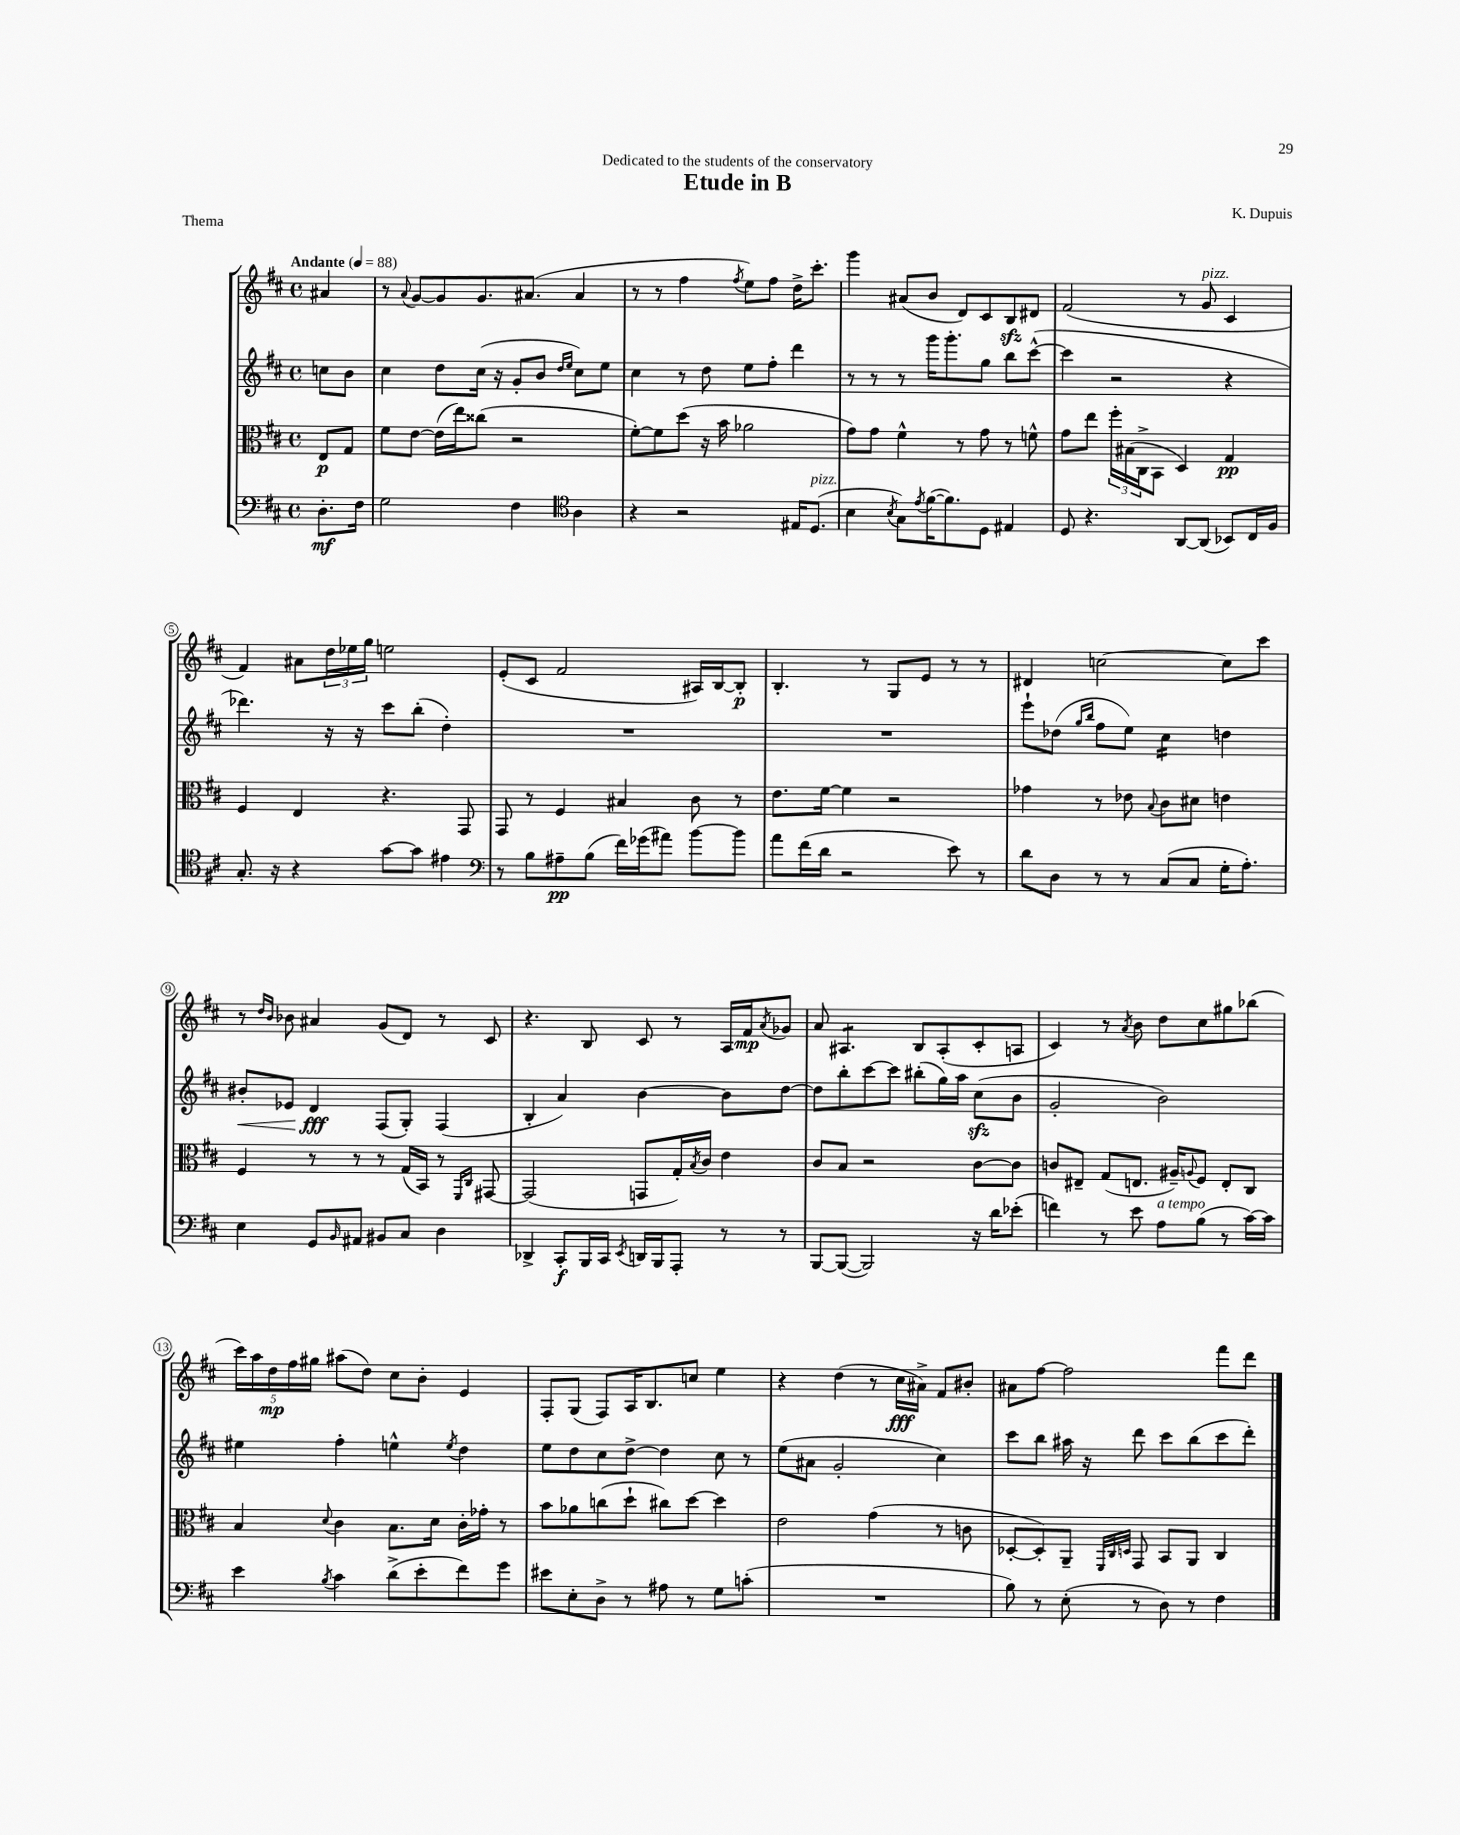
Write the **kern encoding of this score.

**kern	**kern	**kern	**kern
*staff4	*staff3	*staff2	*staff1
*clefF4	*clefC3	*clefG2	*clefG2
*k[f#c#]	*k[f#c#]	*k[f#c#]	*k[f#c#]
*M4/4	*M4/4	*M4/4	*M4/4
*met(c)	*met(c)	*met(c)	*met(c)
*MM88	*MM88	*MM88	*MM88
8.D'\L	8E/L	8cc\L	4a#/
.	8G/J	8b\J	.
16F#\Jk	.	.	.
=	=	=	=
2G\	8f#\L	4cc#\	8r
.	.	.	8qqa/
.	[8e\J	.	[8g/L
.	(16e\]LL	8dd\L	8g/]
.	16ee\J)	.	.
.	(8cc##\J	(16cc#\Jk	8.g/
.	.	16r	.
4F#\	2r	8g'/L	.
.	.	.	(8.a#/J
.	.	8b/J	.
*clefC4	*	*	*
.	.	16qqdd/LL	.
.	.	16qqee/JJ	.
4A\	.	8cc#\L)	4a#/
.	.	8ee\J	.
=	=	=	=
4r	[8f#'\L)	4cc#\	8r
.	8f#\]	.	8r
2r	(8dd\J	8r	4ff#\
.	16r	8dd\	.
.	16b\	.	.
.	.	.	8qff#/
.	2a-\	8ee\L	8ee\L)
.	.	8ff#'\J	8ff#\J
16E#/LK	.	4ddd\	16dd^\LK
(8.D/J	.	.	8.ccc#'\J
=	=	=	=
4B\	8g\L)	8r	4ggg\
.	8g\J	8r	.
8qB/	.	.	.
8G\L)	4f#^^\	8r	(8a#/L
8qe/	.	.	.
([16f#\K	.	16ggg\LK	8b/J
8.f#\])	.	8.ggg'\	.
.	8r	.	8d/L)
8D\J	8g\	8gg\J	8c#/
4E#/	8r	8bb\L	8B/
.	8f^^\	([8ccc#^^\J	8d#/J
=	=	=	=
8D/	8g\L	4ccc#\]	(2f#/
4.r	8ee\J	.	.
.	24ff#'\LL	2r	.
.	(24B#\	.	.
.	24C#^\J	.	.
.	8BB\J	.	.
[8AA/L	4D/)	.	8r
(8AA/]J	.	.	8g/
8BB-/L)	4G/	4r	4c#/
16C#/L	.	.	.
16F#/JJ	.	.	.
=	=	=	=
8.G'/	4F#/	4.ddd-\)	4f#/)
16r	.	.	.
4r	4E/	.	8a#\L
.	.	16r	24dd\L
.	.	.	24ee-\
.	.	16r	.
.	.	.	24gg\JJ
[8g\L	4.r	8ccc#\L	2ee\
8g\]J	.	(8bb'\J	.
4e#\	.	4dd'\)	.
.	8GG/	.	.
=	=	=	=
*clefF4	*	*	*
8r	8GG/	1r	(8e'/L
8B\L	8r	.	8c#/J
8A#~\	4F#/	.	2f#/
(8B\J	.	.	.
16f#\LL)	4B#/	.	.
(16g-\J	.	.	.
8a#\J)	.	.	.
[8b\L	8c#\	.	16A#/LL)
.	.	.	[16B/J
8b\]J	8r	.	8B'/]J
=	=	=	=
8a\L	8.e\L	1r	4.B'/
(16f#\L	.	.	.
16d\JJ	[16f#\Jk	.	.
2r	4f#\]	.	.
.	.	.	8r
.	2r	.	8G/L
.	.	.	8e/J
8e\)	.	.	8r
8r	.	.	8r
=	=	=	=
8d\L	4g-\	8eee`\L	4d#/
8D\J	.	(8dd-\J	.
.	.	16qqgg/LL	.
.	.	16qqbb/JJ	.
8r	8r	8ff#\L	[2cc\
8r	8e-\	8ee\J)	.
.	8qqB/	.	.
(8C#/L	8c#\L	4cc#\	.
8C#/J	8d#\J	.	.
16G'\LK	4e\	4dd\	8cc\]L
8.A'\J)	.	.	.
.	.	.	8ccc#\J
=	=	=	=
4E\	4F#/	8b#'/L	8r
.	.	.	16qqdd/LL
.	.	.	16qqb/JJ
.	.	8e-/J	8b-\
8GG/L	8r	4d/	4a#/
16qqBB/	.	.	.
8AA#/J	8r	.	.
8BB#/L	8r	(8F#/L	(8g/L
8C#/J	(16G/LL	8G'/J)	8d/J)
.	16BB/JJ)	.	.
4D\	8r	(4F#/	8r
.	16qqFF#/LL	.	.
.	16qqC#/JJ	.	.
.	[8GG#/	.	8c#/
=	=	=	=
4DD-^/	(2GG#/]	4B'/	4.r
8CC#'/L	.	4a/)	.
16BBB/L	.	.	8B/
16CC#/JJ	.	.	.
8qEE/	.	.	.
16DD/LL	8GG/L	[4b\	8c#/
16BBB/J	.	.	.
8AAA'/J	16G'/L)	.	8r
.	8qB/	.	.
.	16c#/JJ	.	.
8r	4e\	8b\]L	16A/LL
.	.	.	16f#/J
.	.	.	8qa/
8r	.	[8dd\J	8g-/J
=	=	=	=
[8BBB/L	8c#/L	8dd\]L	8a/
(8BBB/_J	8B/J	8bb'\	4.A#/
2BBB/])	2r	[8ccc#\	.
.	.	8ccc#\]J	.
.	.	(8bb#'\L	8B/L
.	.	16gg\L)	(8A#'/
.	.	16aa\JJ	.
16r	[8c#\L	(8cc#\L	8c#'/
16d\LK	.	.	.
(8e-'\J	8c#\]J	8b\J	8A/J
=	=	=	=
4f\)	8c/L	2g'/	4c#/)
.	8E#~/J	.	.
8r	(8G/L	.	8r
.	.	.	8qa/
8e\	8.E/J	.	8b\
8A\L	.	2b\)	8dd\L
.	16A#~/LK)	.	.
.	8qqA/	.	.
(8B\J	8F#/J	.	8cc#\
8r	8E'/L	.	8gg#\
[16c#\LL)	8C#/J	.	(8bb-\J
16c#\]JJ	.	.	.
=	=	=	=
4e\	4B/	4ee#\	20ccc#\LL)
.	.	.	20aa\
.	.	.	20dd\
.	.	.	20ff#\
.	.	.	20gg#\JJ
8qB/	8qqd/	.	.
4c#\	4c#\	4ff#'\	(8aa#\L
.	.	.	8dd\J)
(8d^\L	8.B\L	4ee^^\	8cc#\L
8e'\	.	.	8b'\J
.	16d\Jk	.	.
.	.	8qee/	.
8f#\)	16c#'\LL	4dd\	4e/
.	16g-'\JJ	.	.
8g\J	8r	.	.
=	=	=	=
8e#\L	8b\L	8ee\L	8F#'/L
8E'\	8a-\	8dd\	(8G/J
8D^\J	(8cc\	8cc#\	8F#/L)
8r	8dd`\J	[8dd^\J	16A/K
.	.	.	8.B/
8A#\	8cc#\L)	4dd\]	.
8r	[8dd\J	.	8cc/J
8G\L	4dd\]	8cc#\	4ee\
(8c'\J	.	8r	.
=	=	=	=
1r	2e\	(8ee\L	4r
.	.	8a#\J	.
.	.	2g'/	(4dd\
.	(4g\	.	8r
.	.	.	16cc#\LL
.	.	.	16a#^\JJ)
.	8r	4cc#\)	8f#/L
.	8c\	.	8b#'/J
=	=	=	=
8B\)	[8D-'/L	8ccc#\L	8a#\L
8r	8D-'/])	8bb\J	[8ff#\J
(8E'\	8AA~/J	16aa#\	2ff#\]
.	.	16r	.
.	32qqFF#/LLL	.	.
.	32qqC#/	.	.
.	32qqD/JJJ	.	.
8r	8GG/	8ddd\	.
8D\)	8BB/L	8ccc#\L	.
8r	8AA/J	(8bb\	.
4F#\	4C#/	8ccc#\	8fff#\L
.	.	8ddd'\J)	8ddd\J
==	==	==	==
*-	*-	*-	*-
